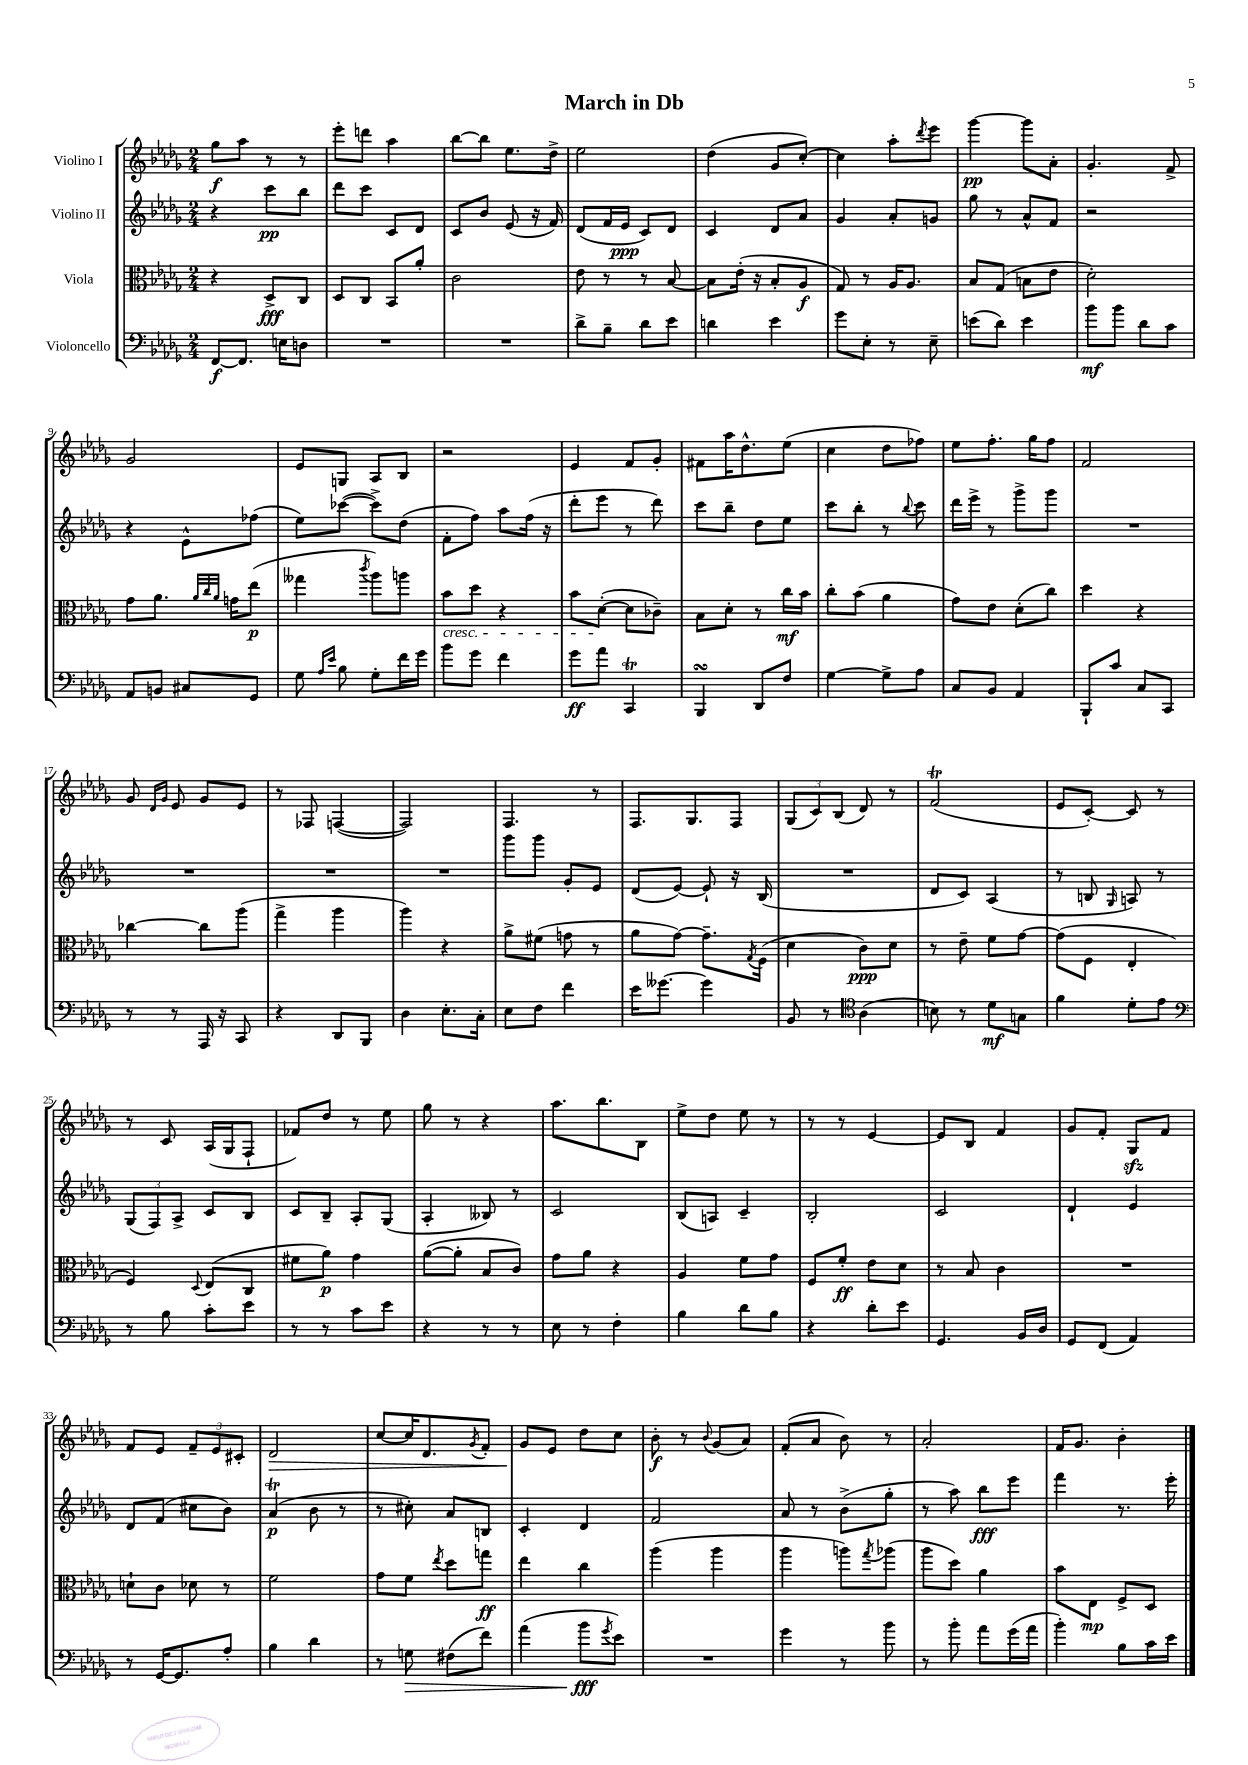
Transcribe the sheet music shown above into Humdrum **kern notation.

**kern	**kern	**kern	**kern
*staff4	*staff3	*staff2	*staff1
*clefF4	*clefC3	*clefG2	*clefG2
*k[b-e-a-d-g-]	*k[b-e-a-d-g-]	*k[b-e-a-d-g-]	*k[b-e-a-d-g-]
*M2/4	*M2/4	*M2/4	*M2/4
[8FF	4r	4r	8gg-
8.FF]	.	.	8aa-
.	8D-^	8ccc	8r
16E	.	.	.
8D	8C	8bb-	8r
=	=	=	=
2r	8D-	8ddd-	8eee-'
.	8C	8ccc	8ddd
.	8BB-	8c	4aa-
.	8a-'	8d-	.
=	=	=	=
2r	2c	8c	[8bb-
.	.	8b-	8bb-]
.	.	(8e-	8.ee-
.	.	16r	.
.	.	16f)	16dd-^
=	=	=	=
8d-^	8e-	(8d-	2ee-
8B-~	8r	16f	.
.	.	16e-	.
8d-	8r	8c)	.
8e-	[8B-	8d-	.
=	=	=	=
4d	8B-]	4c	(4dd-
.	(16e-'	.	.
.	16r	.	.
4e-	8B-'	8d-	8g-
.	8A-	8a-	[8cc')
=	=	=	=
8g-	8G-)	4g-	4cc]
8E-'	8r	.	.
8r	16A-	8a-'	8aa-'
.	8.A-	.	.
.	.	.	8qddd-
8E-~	.	8g	8eee-
=	=	=	=
(8e	8B-	8gg-	[4ggg-
8d-)	(8G-	8r	.
4e	8B	8a-^^	8ggg-]
.	8e-	8f	8a-'
=	=	=	=
8b-	2d-')	2r	4.g-'
8b-	.	.	.
8d-	.	.	.
8c	.	.	8f^
=	=	=	=
8AA-	8g-	4r	2g-
8BB	8.a-	.	.
8C#	.	8e-^^	.
.	32qqa-	.	.
.	32qqcc	.	.
.	32qqa-	.	.
.	16g	.	.
8GG-	(8ee-	(8ff-	.
=	=	=	=
8G-	4gg--	8ee-)	8e-
16qqA-	.	.	.
16qqe-	.	.	.
8B-	.	([8ccc-	8G
.	8qccc	.	.
8G-'	8aa-)	8ccc-^])	8A-
16f	8aa	(8dd-	8B-
16g-	.	.	.
=	=	=	=
8b-	8b-	8f'	2r
8g-	8dd-	8ff)	.
4f	4r	8aa-	.
.	.	(16ff	.
.	.	16r	.
=	=	=	=
8g-	8b-	8ddd-'	4e-
8a-	([8d-'	8eee-	.
4CC	8d-]	8r	8f
.	8c-~)	8ddd-)	8g-'
=	=	=	=
4BBB-	8B-	8ccc	8f#
.	8d-'	8bb-~	16aa-
.	.	.	8.dd-^^
8DD-	8r	8dd-	.
8F	16cc	8ee-	(8ee-
.	16b-	.	.
=	=	=	=
[4G-	8cc'	8ccc	4cc
.	(8b-	8bb-'	.
8G-^]	4a-	8r	8dd-
.	.	8qqbb-	.
8A-	.	8ccc	8ff-)
=	=	=	=
8C	8g-)	16ddd-	8ee-
.	.	16eee-^	.
8BB-	8e-	8r	8.ff'
4AA-	(8d-'	8ggg-^	.
.	.	.	16gg-
.	8cc)	8ggg-	8ff
=	=	=	=
8BBB-`	4dd-	2r	2f
8c	.	.	.
8C	4r	.	.
8CC	.	.	.
=	=	=	=
8r	[4cc-	2r	8g-
.	.	.	16qqd-
.	.	.	16qqg-
8r	.	.	8e-
16AAA-	8cc-]	.	8g-
16r	.	.	.
8CC	(8aa-	.	8e-
=	=	=	=
4r	4gg-^	2r	8r
.	.	.	8F-
8DD-	4aa-	.	([4F
8BBB-	.	.	.
=	=	=	=
4D-	4aa-)	2r	2F])
8.E-'	4r	.	.
16C'	.	.	.
=	=	=	=
8E-	8a-^	8ggg-	4.F
8F	(8f#	8ggg-	.
4f	8g	8g-'	.
.	8r	8e-	8r
=	=	=	=
16e-	8a-	(8d-	8.F
[8.g--	.	.	.
.	[8g-)	[8e-)	.
.	.	.	8.G-
4g--]	8.g-~]	8e-`]	.
.	.	16r	8F
.	8qG-	.	.
.	(16F	(16B-	.
=	=	=	=
8BB-	4d-	2r	(12G-
.	.	.	12c)
8r	.	.	.
.	.	.	(12B-
*clefC4	*	*	*
(4A-	8c)	.	8d-)
.	8d-	.	8r
=	=	=	=
8B)	8r	8d-	(2f
8r	8e-~	8c)	.
8d-	8f	(4A-	.
8G	[8g-	.	.
=	=	=	=
4f	(8g-]	8r	8e-
.	8F	8B	[8c')
.	.	16qqG-	.
8d-'	4E-'	8A)	8c]
8e-	.	8r	8r
=	=	=	=
*clefF4	*	*	*
8r	4F)	(12G-	8r
.	.	12F)	.
8B-	.	.	8c
.	.	12A-^	.
.	8qqD-	.	.
8c'	(8E-	8c	(16A-
.	.	.	16G-
8e-	8C	8B-	8F`
=	=	=	=
8r	8f#	8c	8f-)
8r	8a-)	8B-~	8dd-
8c	4g-	8A-'	8r
8e-	.	(8G-	8ee-
=	=	=	=
4r	([8a-	4A-'	8gg-
.	8a-']	.	8r
8r	8B-	8B--)	4r
8r	8c)	8r	.
=	=	=	=
8E-	8g-	2c	8.aa-
8r	8a-	.	.
.	.	.	8.bb-
4F'	4r	.	.
.	.	.	8B-
=	=	=	=
4B-	4A-	(8B-	8ee-^
.	.	8A)	8dd-
8d-	8f	4c~	8ee-
8B-	8g-	.	8r
=	=	=	=
4r	8F	2B-'	8r
.	8f'	.	8r
8d-'	8e-	.	[4e-
8e-	8d-	.	.
=	=	=	=
4.GG-	8r	2c	8e-]
.	8B-	.	8B-
.	4c	.	4f
16BB-	.	.	.
16D-	.	.	.
=	=	=	=
8GG-	2r	4d-`	8g-
(8FF	.	.	8f'
4AA-)	.	4e-	8G-
.	.	.	8f
=	=	=	=
8r	8d`	8d-	8f
[16GG-	8c	(8f	8e-
8.GG-]	.	.	.
.	8d-	8cc#	12f~
.	.	.	12e-
8A-'	8r	8b-)	.
.	.	.	12c#'
=	=	=	=
4B-	2f	(4a-	2d-
4d-	.	8b-	.
.	.	8r	.
=	=	=	=
8r	8g-	8r	[8cc
8G	8f	8cc#')	16cc]
.	.	.	8.d-
.	8qee-	.	.
(8F#	8dd-	8a-	.
.	.	.	8qg-
8f)	8gg	8B	8f'
=	=	=	=
(4a-	4ee-	4c'	8g-
.	.	.	8e-
8b-	4cc	4d-	8dd-
8qg-	.	.	.
8e-)	.	.	8cc
=	=	=	=
2r	(4aa-	2f	8b-'
.	.	.	8r
.	.	.	8qqb-
.	4aa-	.	(8g-
.	.	.	8a-)
=	=	=	=
4g-	4aa-	8a-	(8f'
.	.	8r	8a-
8r	8aa)	(8b-^	8b-)
.	8qgg-	.	.
8b-	(8aa-	8gg-'	8r
=	=	=	=
8r	8aa-	8r	2a-'
8b-'	8dd-)	8aa-)	.
8a-	4a-	8bb-	.
(16g-	.	8eee-	.
16a-	.	.	.
=	=	=	=
4b-')	8b-	4fff	16f
.	.	.	8.g-
.	8E-	.	.
8B-	8F^	8.r	4b-'
16c	8D-	.	.
16e-	.	16eee-'	.
==	==	==	==
*-	*-	*-	*-
